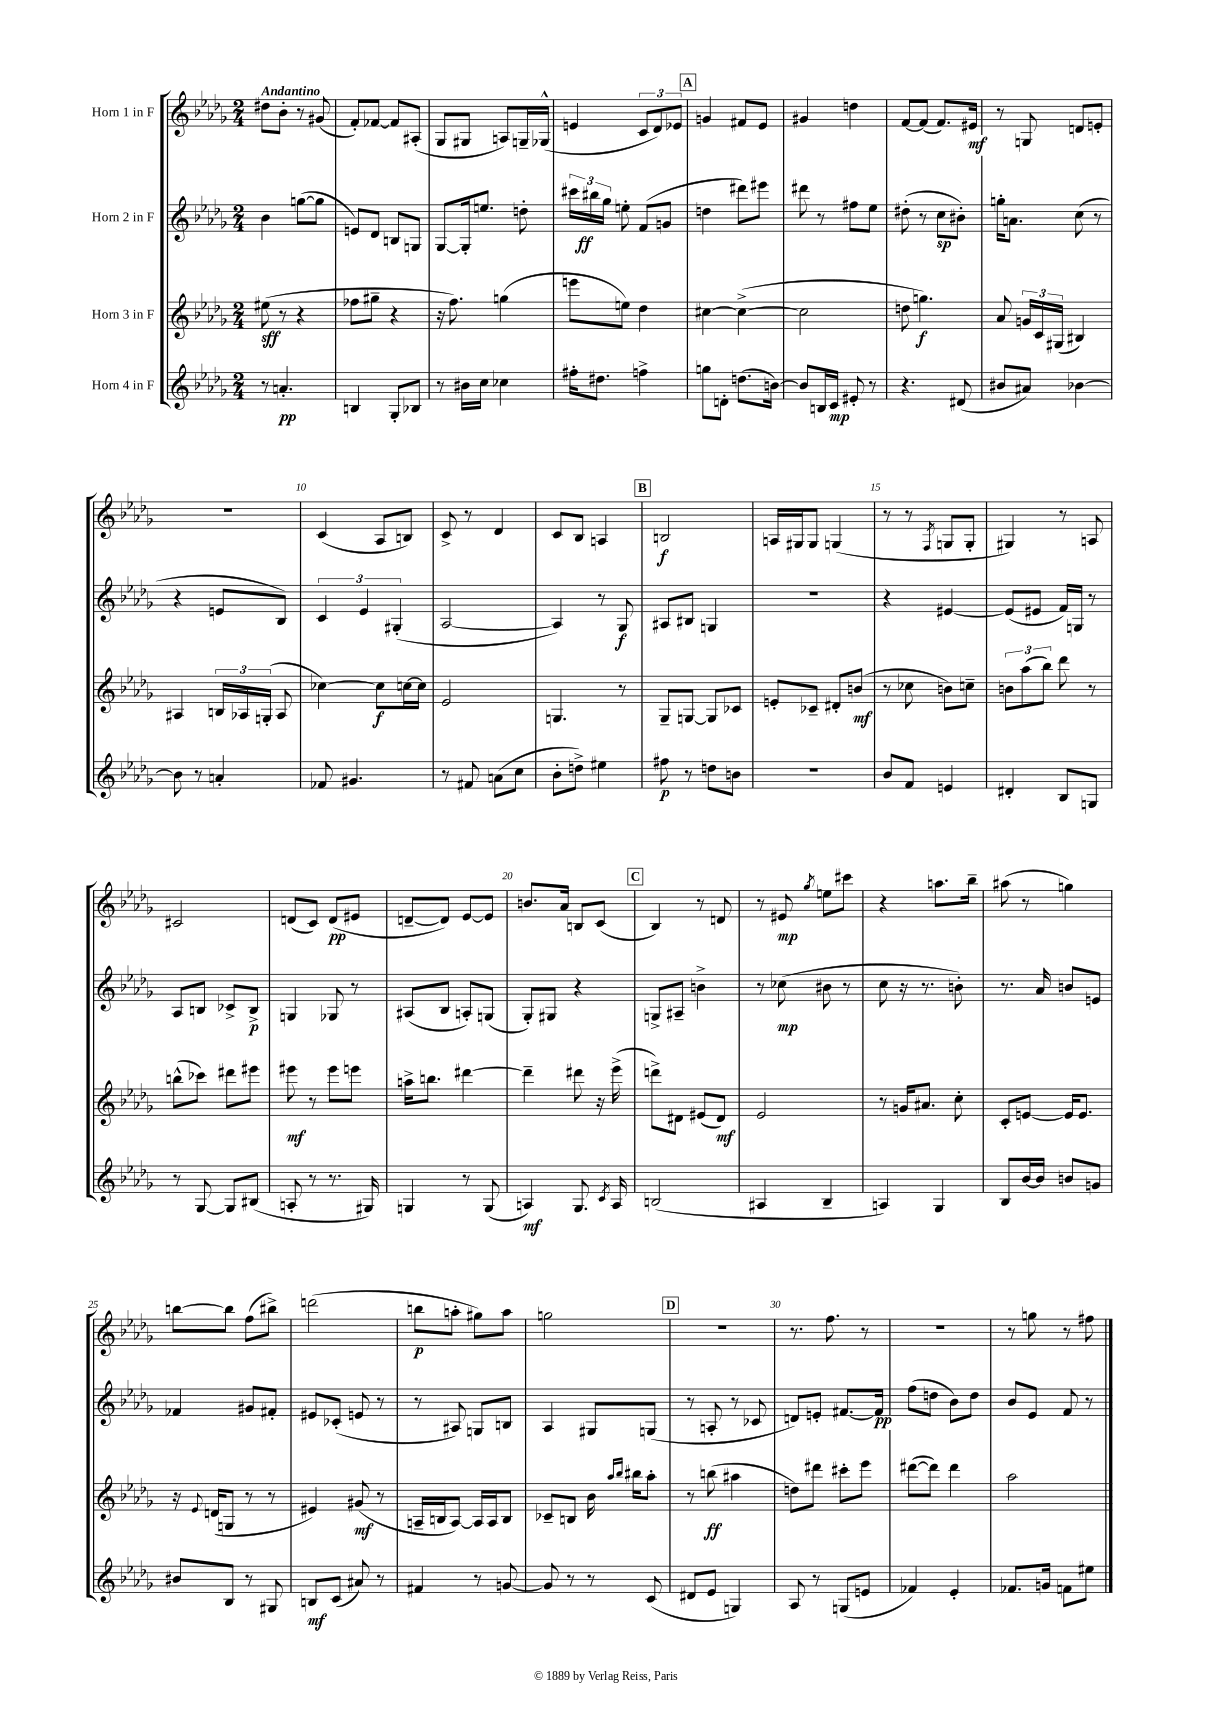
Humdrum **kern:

**kern	**kern	**kern	**kern
*staff4	*staff3	*staff2	*staff1
*clefG2	*clefG2	*clefG2	*clefG2
*k[b-e-a-d-g-]	*k[b-e-a-d-g-]	*k[b-e-a-d-g-]	*k[b-e-a-d-g-]
*M2/4	*M2/4	*M2/4	*M2/4
8r	(8ee#\	4b-\	8dd#\L
4.a'/	8r	.	8b-'\J
.	4r	([8gg\L	8r
.	.	8gg\]J	(8g#/
=	=	=	=
4B/	8ff-\L	8e/L)	8f'/L)
.	8gg#~\J	8d-/J	[8f-/J
8G-'/L	4r	8B/L	8f-/]L
8B-/J	.	8G/J	(8A#'/J
=	=	=	=
8r	16r	[8G-/L	8G-/L
.	8.ff\)	.	.
16b#\LL	.	16G-'/]k	8G#/J
16cc\JJ	.	8.ee/J	.
4cc-\	(4gg\	.	8A/L)
.	.	8dd'\	16G~/L
.	.	.	(16G-^^/JJ
=	=	=	=
16ff#'\LK	8eee\L	24ccc#\LL	4e/
.	.	24bb#\	.
8.dd#\J	.	.	.
.	.	24gg-\JJ	.
.	8ee\J)	8ee'\	.
4ff^\	4dd-\	(8f/L	12c/L
.	.	.	12d-/)
.	.	8g/J	.
.	.	.	12e-/J
=	=	=	=
8gg\L	[4cc#\	4dd\	4g/
8d'\J	.	.	.
(8.dd\L	(4cc#^\_	8ddd#\L)	8f#/L
.	.	8eee#\J	8e-/J
[16b\Jk)	.	.	.
=	=	=	=
8b/]L	2cc#\]	8ddd#\	4g#/
16B/L	.	8r	.
16c/JJ	.	.	.
8e#'/	.	8ff#\L	4dd\
8r	.	8ee-\J	.
=	=	=	=
4.r	8dd\	(8dd#'\	[8f/L
.	4.gg\)	8r	(8f/]J
.	.	8cc\L	8.f/L)
(8d#/	.	8b#'\J)	.
.	.	.	16e#/Jk
=	=	=	=
8b#/L	8a-/	16gg'\LK	8r
.	.	8.a\J	.
8a#/J)	24g/LL	.	8G/
.	24c/	.	.
.	(24G#/JJ	.	.
[4b-\	4B#/)	(8cc\	8d/L
.	.	8r	8e'/J
=	=	=	=
8b-\]	4A#/	4r	2r
8r	.	.	.
4a'/	24B/LL	8e/L	.
.	24A-/	.	.
.	(24G'/JJ	.	.
.	8A-/	8B-/J)	.
=	=	=	=
8f-/	[4cc-\)	6c/	(4c/
4.g#/	.	.	.
.	.	6e-/	.
.	8cc-\]L	.	8A-/L
.	.	(6G#'/	.
.	[16cc\L	.	8B/J)
.	16cc\]JJ	.	.
=	=	=	=
8r	2e-/	[2A-/	8c^/
8f#/	.	.	8r
(8a\L	.	.	4d-/
8cc\J	.	.	.
=	=	=	=
8b-'\L	4.G/	4A-/])	8c/L
8dd^\J)	.	.	8B-/J
4ee#\	.	8r	4A/
.	8r	8G-/	.
=	=	=	=
8ff#\	8G-~/L	8A#/L	2B/
8r	[8G/J	8B#/J	.
8dd\L	8G/]L	4G/	.
8b\J	8c-/J	.	.
=	=	=	=
2r	8e'/L	2r	16A/LL
.	.	.	16G#/J
.	8c-~/J	.	8G#/J
.	8d#'/L	.	(4G/
.	(8b/J	.	.
=	=	=	=
8b-/L	8r	4r	8r
8f/J	8cc-\	.	8r
.	.	.	8qF/
4e/	8b\L)	[4e#/	8G/L
.	8cc~\J	.	8G'/J
=	=	=	=
4d#'/	12b\L	(8e#/]L	4G#/)
.	(12aa-\	.	.
.	.	8e#/J	.
.	12bb-\J)	.	.
8B-/L	8ddd-\	16f/LL)	8r
.	.	16G/JJ	.
8G/J	8r	8r	8A/
=	=	=	=
8r	(8bb^^\L	8A-/L	2c#/
[8G-/	8ccc-\J)	8B/J	.
8G-/]L	8ddd#\L	8c-^/L	.
(8B#/J	8eee#\J	8B^/J	.
=	=	=	=
8A'/	8eee#\	4G/	(8d/L
8r	8r	.	8c/J)
8.r	8eee#\L	8G-/	(8d/L
.	8eee\J	8r	8e#/J
16G#/)	.	.	.
=	=	=	=
4G/	16aa^\LK	(8A#/L	[8d~/L
.	8.bb\J	.	.
.	.	8B-/J	8d/]J)
8r	[4ddd#\	8A'/L)	[8e-/L
(8G/	.	(8G/J	8e-/]J
=	=	=	=
4A/)	4ddd#~\]	8G-'/L)	8.b/L
.	.	8G#/J	.
.	.	.	16a-/Jk
8.G-/	8ddd#\	4r	8B/L
.	16r	.	(8c/J
8qc/	.	.	.
16A/	(16eee-^\	.	.
=	=	=	=
(2B/	8ddd^\L)	8G^/L	4B-/)
.	8d#\J	8A#~/J	.
.	(8e#/L	4b^\	8r
.	8d#/J)	.	8d/
=	=	=	=
4A#/	2e-/	8r	8r
.	.	(8cc-\	8e#/
.	.	.	8qgg-/
4B-~/	.	8b#\	8ee\L
.	.	8r	8ccc#\J
=	=	=	=
4A/)	8r	8cc\	4r
.	16g/LK	16r	.
.	8.a#/J	8.r	.
4G-/	.	.	8.aa\L
.	8cc'\	8b'\)	.
.	.	.	16bb-~\Jk
=	=	=	=
8B-/L	8c'/L	8.r	(8aa#\
[16b-/L	[8e/J	.	8r
16b-/]JJ	.	16a-/	.
8b/L	16e/]LK	8b/L	4gg\)
.	8.e/J	.	.
8g/J	.	8e/J	.
=	=	=	=
8b#/L	16r	4f-/	[8bb\L
.	8qqe-/	.	.
.	(16d/LK	.	.
8B-/J	8G/J	.	8bb\]J
8r	8r	8g#/L	(8ff\L
8G#/	8r	8f#'/J	8bb#^\J)
=	=	=	=
8B/L	4e#/)	8e#/L	(2ddd\
(8c/J	.	(8c-'/J	.
8a#/)	(8g#/	8e/	.
8r	8r	8r	.
=	=	=	=
4f#/	16A~/LL	8r	8bb\L
.	16B/J	.	.
.	[8A/J)	8A#/)	8aa'\J
8r	16A/]LL	8G/L	8gg#\L)
.	16A/J	.	.
[8g/	8B/J	8B/J	8aa\J
=	=	=	=
8g/]	8c-~/L	4A-/	2gg\
8r	8B/J	.	.
8r	16b-\	8G#/L	.
.	16qqaa-/LL	.	.
.	16qqbb-/JJ	.	.
.	16bb#\LK	.	.
(8c/	8aa-'\J	(8G/J	.
=	=	=	=
8d#/L	8r	8r	2r
8e-/J	(8bb\	8A'/	.
4G/)	4aa#\	8r	.
.	.	8c-/	.
=	=	=	=
8A-/	8dd\L)	8d/L)	8.r
8r	8ddd#\J	8e'/J	.
.	.	.	8.ff\
(8G/L	8ccc#'\L	[8.f#/L	.
8e/J	8eee-\J	.	8r
.	.	16f#/]Jk	.
=	=	=	=
4f-/)	([8ddd#\L	(8ff\L	2r
.	8ddd#\]J)	8dd\J	.
4e-'/	4ddd#\	8b-\L)	.
.	.	8dd\J	.
=	=	=	=
8.f-/L	2aa-\	8b-/L	8r
.	.	8e-/J	8gg\
16g/Jk	.	.	.
8f\L	.	8f/	8r
8ee#\J	.	8r	8ff#\
==	==	==	==
*-	*-	*-	*-
